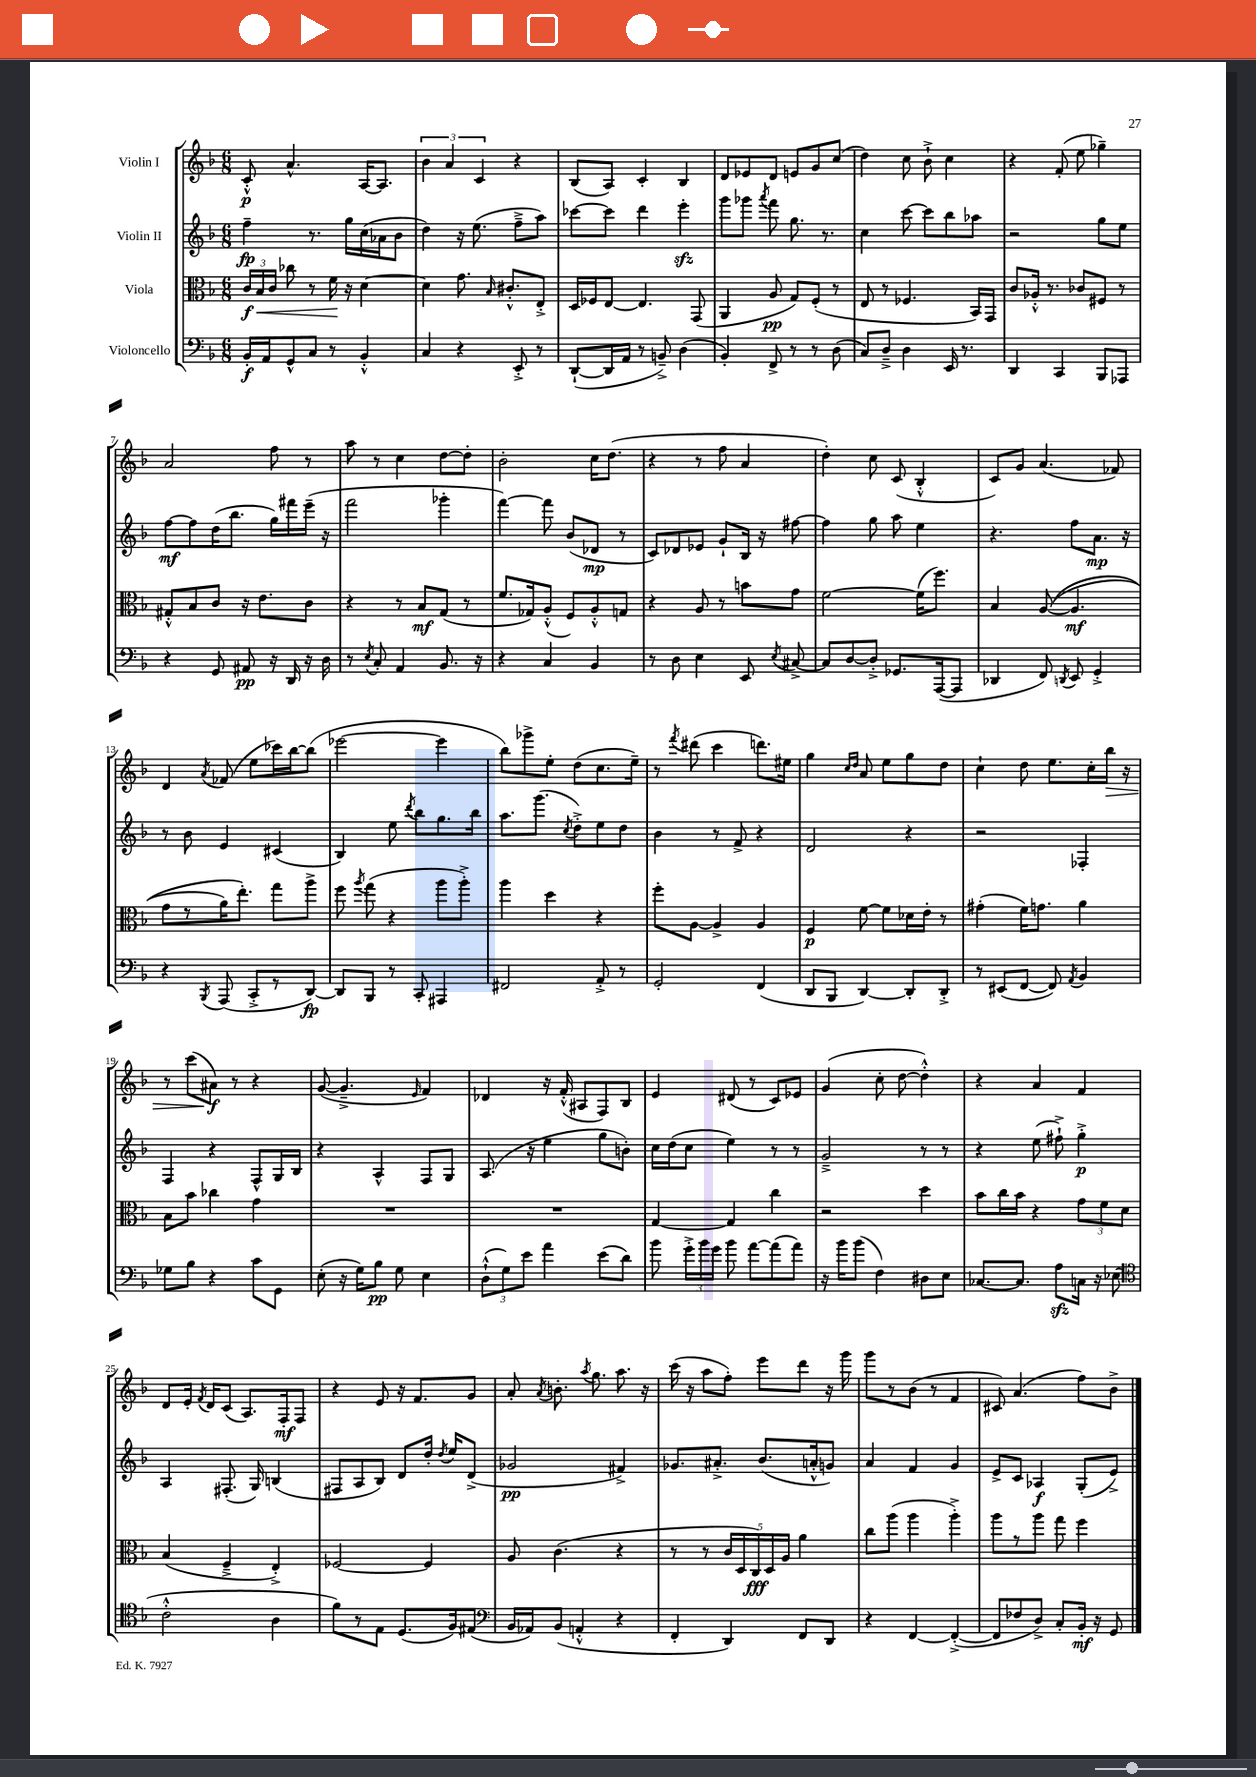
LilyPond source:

<<
\new StaffGroup <<
\new Staff = "s0" \with { instrumentName = "Violin I" } {
    \clef treble \key f \major \numericTimeSignature \time 6/8
    \autoBeamOff c'8-.-^\p a'4.-^ a16[~ a8.] |
    \tuplet 3/2 { bes'4 a'4 c'4 } r4 |
    bes8[( a8]) c'4-. bes4 |
    d'8[ ees'8 d'8] e'8[ g'8 c''8]( |
    d''4) c''8 bes'8-!-> c''4 |
    r4 f'8-.( e''8 ges''4--) |
    a'2 f''8 r8 |
    a''8 r8 c''4 d''8[~ d''8]-. |
    bes'2-. c''16[ d''8.]( |
    r4 r8 f''8 a'4 |
    d''4-.) c''8 c'8( bes4-.-^ |
    c'8[) g'8] a'4.( fes'8) |
    d'4 \acciaccatura { a'8 } fes'8( e''8[ ces'''16) bes''16~ bes''8]( |
    ees'''2~ ees'''4 |
    bes''8[) ges'''8-> e''8]-. d''8[( c''8. e''16]--) |
    r8 \acciaccatura { f'''8 } dis'''8( c'''4 d'''8.[) eis''16] |
    g''4 \grace { c''16[ d''16] } a'8 e''8[ g''8 d''8] |
    c''4-! d''8 e''8.[ c''16-. bes''16]\> r16 |
    r8 c'''8[( ais'8]\f\!) r8 r4 |
    g'8~( g'4.---> \grace { e'16 } f'4) |
    des'4 r16 f'16-.-^( ais8[ f8) bes8] |
    e'4 dis'8( r8 c'8[) ees'8] |
    g'4( c''8-. d''8~ d''4-.-^) |
    r4 a'4 f'4 |
    d'8[ e'16]-. \acciaccatura { f'8 } d'16[ c'8]( a8.[) f16-.\mf f8] |
    r4 e'8 r16 f'8.[ g'8] |
    a'8-. \acciaccatura { a'8 } b'8.-. \acciaccatura { a''8 } g''8. a''8. r16 |
    c'''16( r16 a''8[ f''8]-.) e'''8[ d'''8] r16 g'''16 |
    g'''8[ r8 bes'8]( r8 f'4 |
    cis'8) a'4.( f''8[) bes'8]-> \bar "|." |
}
\new Staff = "s1" \with { instrumentName = "Violin II" } {
    \clef treble \key f \major \numericTimeSignature \time 6/8
    \autoBeamOff f''4--\fp r8. g''16[ c''16( aes'16 bes'8] |
    d''4) r16 e''8.( f''8[---> a''8]) |
    ces'''8[~ ces'''8] d'''4 e'''4-.\sfz |
    g'''8[ ges'''8] \acciaccatura { a'''8 } f'''8 g''8. r8. |
    c''4 c'''8~ c'''8[ bes''8 aes''8] |
    r2 g''8[ e''8] |
    f''8[~\mf f''8 d''16( bes''8.] g''16[) fis'''16 e'''16]--( r16 |
    f'''2 ges'''4-. |
    f'''4~) f'''8 bes'8[( des'8]\mp r8 |
    c'8[) des'8 ees'8] g'8[-! bes16] r16 fis''8~ |
    fis''4 g''8 a''8 e''4 |
    r4. f''8[ a'8.]\mp r16 |
    r8 bes'8 e'4 cis'4( |
    bes4) e''8 \acciaccatura { d'''8 } bes''8[ g''8. bes''16] |
    a''8.[ g'''8.]( \acciaccatura { c''8 } d''8[-.->) e''8 d''8] |
    bes'4 r8 f'8-> r4 |
    d'2 r4 |
    r2 fes4-. |
    f4 r4 f8[-^ g16 bes16] |
    r4 a4-^ f8[ g8] |
    a8.( r16 e''4 g''8[ b'8]-.) |
    c''16[ d''16( c''8] e''4) r8 r8 |
    g'2---> r8 r8 |
    r4 e''8( fis''8-!->) g''4-.->\p |
    a4 fis8.-.( g16) b4( |
    fis8[ a8 bes8]) d'8[ d''16]-. \acciaccatura { d''8 } e''16[ d'8]->( |
    ges'2\pp fis'4->) |
    ges'8.[ ais'8.]-.-> bes'8.[( a'16-.-^ g'8]) |
    a'4 f'4 g'4 |
    e'8[-> c'8] aes4\f g8[-.( e'8]->) \bar "|." |
}
\new Staff = "s2" \with { instrumentName = "Viola" } {
    \clef alto \key f \major \numericTimeSignature \time 6/8
    \autoBeamOff \tuplet 3/2 { c'16[\f\< bes16 c'16] } ces''8 r8 f'16\! r16 d'4~ |
    d'4 g'8. \grace { bes16 } cis'8.[-.-^ e8]-.-> |
    d16[ fes16 e8]~ e4. g,8( |
    a,4 a8\pp g8[) f8]-.( r8 |
    e8 r8 fes4. bes,16[) g,16] |
    c'8[ aes16]-.-^ r8. ces'8[ fis8] r8 |
    gis8[-.-^ bes8 c'8] r16 e'8.[ c'8] |
    r4 r8 bes8[\mf g8]( r8 |
    f'8.[ ges16) a8]-.-^( f8[) a8-.-^ g8] |
    r4 a8 r8 b'8[ g'8] |
    f'2~ f'16[( f''8.]) |
    bes4 a8~(\( a4.\mf |
    g'8[ r8 a'16) e''8.]-.\) g''8[ a''8]-> |
    f''8 \acciaccatura { a''8 } g''8( r4 a''8[ a''8]-.->) |
    a''4 d''4 r4 |
    f''8[-. a8]~ a4-> a4 |
    f4\p f'8~ f'8[ des'16 e'16]-. r8 |
    gis'4-.( f'16[) g'8.] a'4 |
    bes8[ bes'8] ces''4 g'4 |
    R2. |
    R2. |
    g4~ g4 c''4 |
    r2 d''4 |
    bes'8[ c''16 bes'16] r4 \tuplet 3/2 { g'8[ f'8 d'8] } |
    bes4( f4---> e4-.->) |
    fes2~ fes4 |
    a8 c'4.( r4 |
    r8 r8 \tuplet 5/4 { c'16[ d16 c16\fff) d16 a16] } a'4 |
    c''8[ a''8]( a''4 a''4-.->) |
    a''8[ r8 a''8] g''8 f''4 \bar "|." |
}
\new Staff = "s3" \with { instrumentName = "Violoncello" } {
    \clef bass \key f \major \numericTimeSignature \time 6/8
    \autoBeamOff bes,16[-.\f a,16 g,8-^ c8] r8 bes,4-.-^ |
    c4 r4 e,8-.-> r8 |
    d,8[~-!( d,16 a,16] r8 b,8--->) d4( |
    bes,4-.) f,8-> r8 r8 d8( |
    c8[) d8]---> d4 e,16 r8. |
    d,4 c,4 bes,,8[ aes,,8] |
    r4 g,8 ais,8\pp r16 d,16 r16 d16 |
    r8 \acciaccatura { e8 } c8-. a,4 bes,8. r16 |
    r4 c4 bes,4 |
    r8 d8 e4 e,8 \acciaccatura { e8 } cis8~-> |
    cis8[ d8~ d8]-.-> ges,8.[ a,,16~( a,,8] |
    des,4 f,8) \acciaccatura { d,8 } e,8 g,4-.-> |
    r4 \acciaccatura { bes,,8 } a,,8( c,8[-.-> r8 d,8]~\fp) |
    d,8[ bes,,8] r8 c,8-. ais,,4 |
    fis,2 a,8-.-> r8 |
    g,2-. f,4( |
    d,8[ bes,,8] d,4~) d,8[-. d,8]-.-> |
    r8 eis,8[( f,8]~ f,8) \acciaccatura { a,8 } bes,4 |
    ges8[ bes8] r4 c'8[ g,8] |
    e8-.( r16 g16[) bes8]\pp g8 e4 |
    \tuplet 3/2 { d8[-!-^( g8) e'8] } a'4 e'8[( d'8]) |
    bes'8 \tuplet 3/2 { g'16[-.-> bes'16 g'16] } bes'8 a'8[~ a'8( a'8]) |
    r16 bes'16[ bes'8]( f4) dis8[ e8] |
    ces8.[~ ces8.] a8[\sfz c16] r16 ees8( |
    \clef tenor c'2-.-^ a4 |
    f'8[) r8 e8] d8.[( f16) eis8]( |
    \clef bass bes,16[ aes,16) bes,8]( a,4-.-^ r4 |
    f,4-. d,4) f,8[ d,8] |
    r4 f,4~ f,4~-.->( |
    f,8[ fes8 d8]->) c8[-. bes,16]-.\mf r16 g,8 \bar "|." |
}
>>
>>
